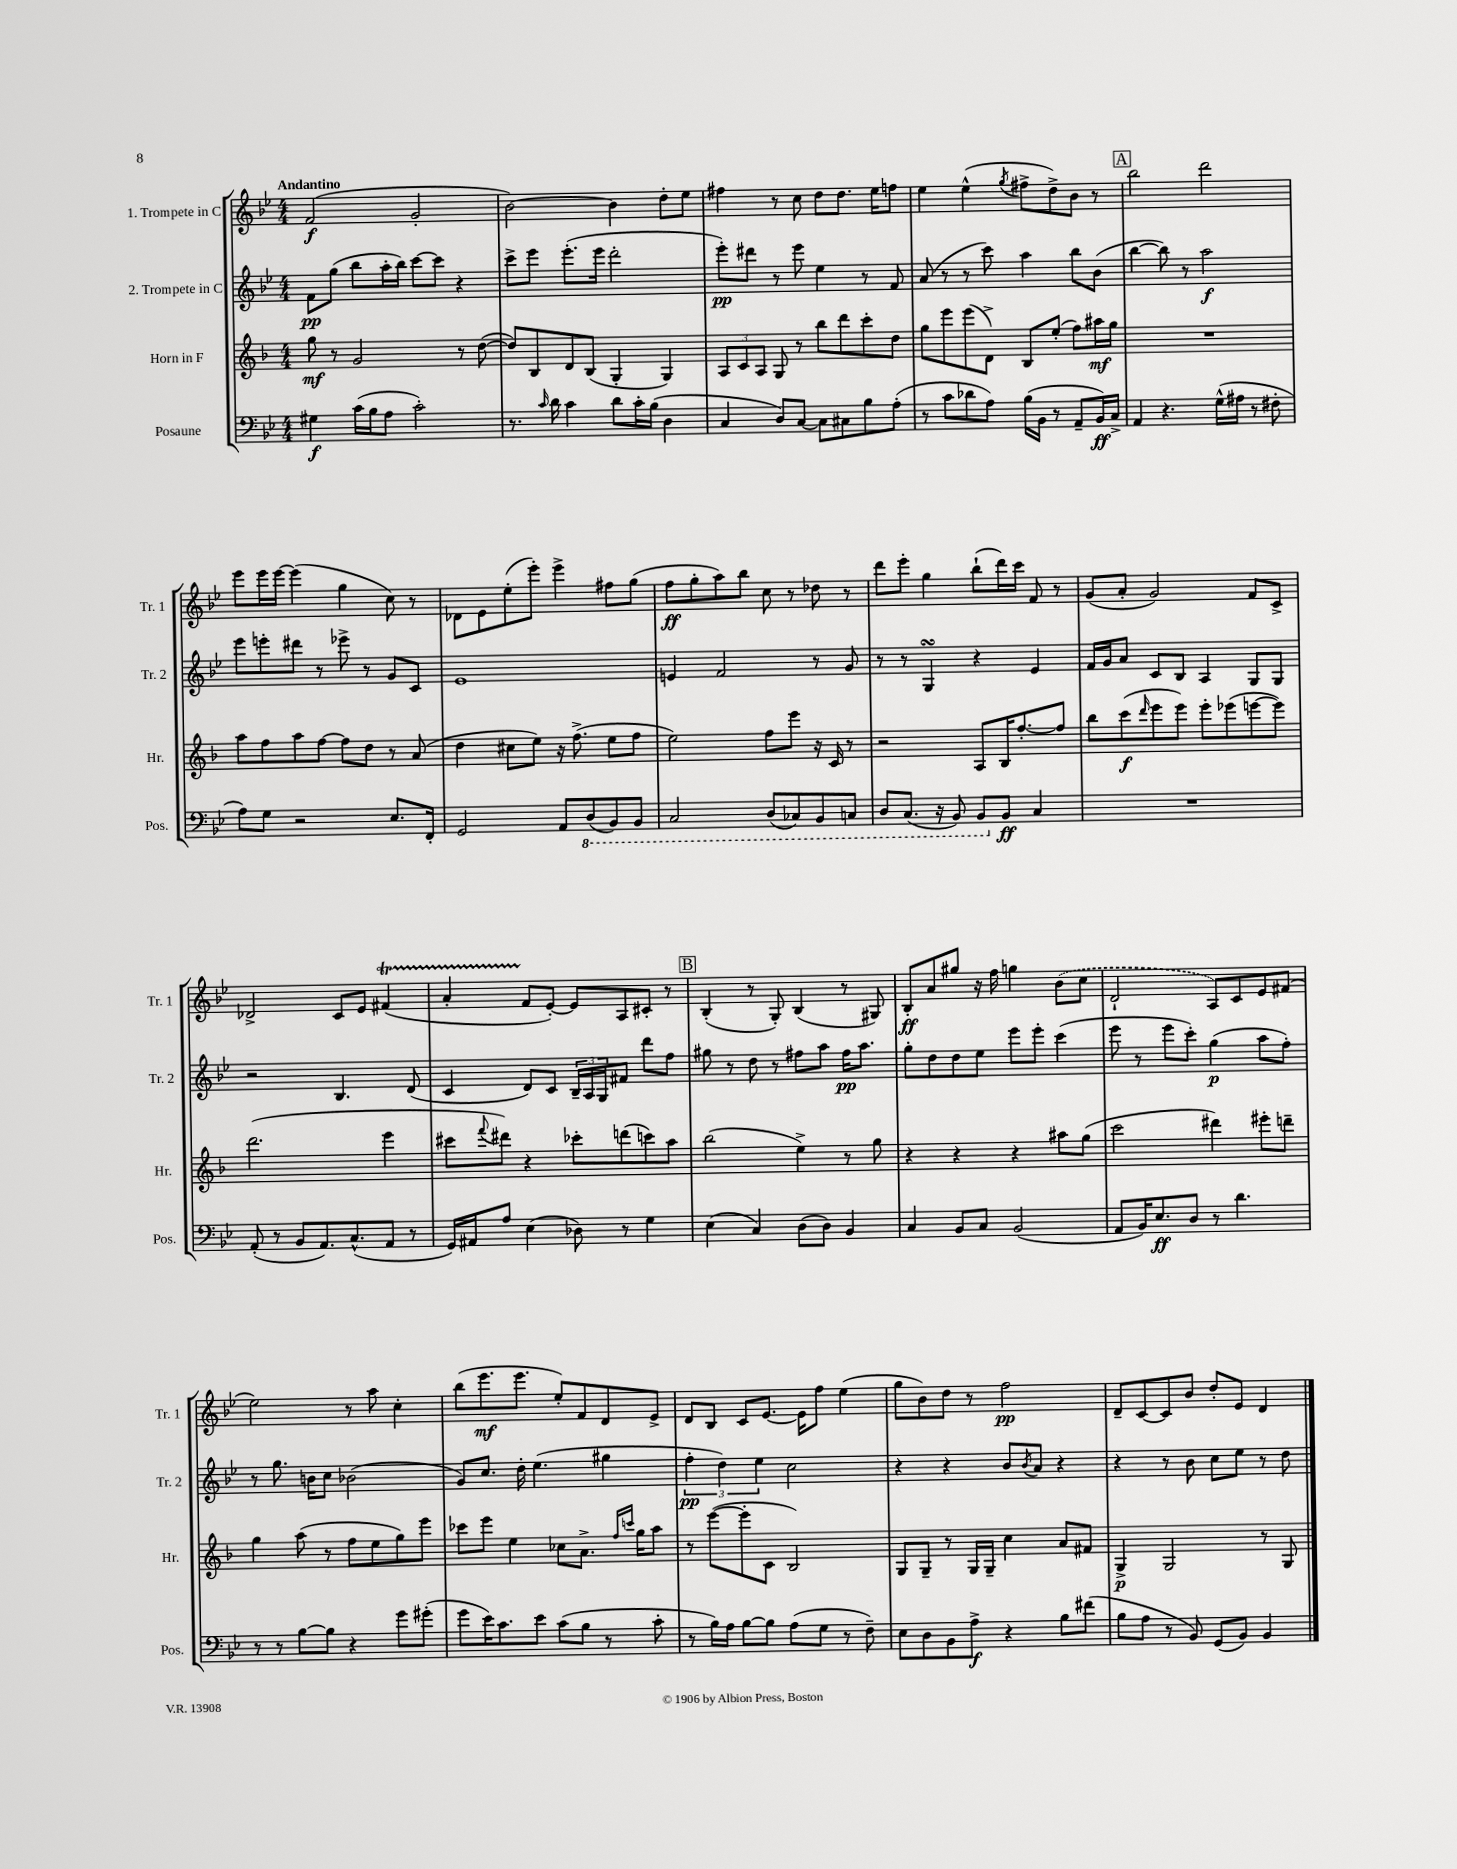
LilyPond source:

<<
\new StaffGroup <<
\new Staff = "s0" \with { instrumentName = "1. Trompete in C" shortInstrumentName = "Tr. 1" } {
    \clef treble \key bes \major \numericTimeSignature \time 4/4 \tempo "Andantino"
    f'2\f( g'2-. |
    bes'2~) bes'4 d''8-. ees''8 |
    fis''4 r8 c''8 d''8 d''8. ees''16 f''8 |
    ees''4 ees''4-^( \acciaccatura { g''8 } fis''8-> d''8->) bes'8 r8 |
    \mark \markup { \box "A" } bes''2 d'''2 |
    ees'''8 ees'''16 ees'''16~ ees'''4( g''4 c''8) r8 |
    des'8 ees'8 ees''8-.( ees'''8-.) ees'''4-> fis''8 g''8( |
    f''8\ff g''8-. a''8) bes''8 c''8 r8 des''8 r8 |
    d'''8 ees'''8-. g''4 bes''8-!( d'''16) c'''16 f'8 r8 |
    g'8( a'8-. g'2) f'8 c'8-> |
    des'2-> c'8 ees'8 fis'4\startTrillSpan( |
    a'4-. f'8\stopTrillSpan ees'8~-.) ees'8 a8 cis'8-. r8 |
    \mark \markup { \box "B" } bes4-.( r8 g8-.) bes4( r8 gis8) |
    bes8-.\ff a'8 gis''8 r16 f''16 g''4 \once \slurDashed bes'8( c''8 |
    d'2-! a8) c'8 ees'8 fis'8( |
    ees''2) r8 a''8 c''4-. |
    bes''8( ees'''8.\mf ees'''8. ees''8-.) f'8 d'8 ees'8-> |
    d'8 bes8 c'8 ees'8.~ ees'16 f''8 ees''4( |
    g''8 bes'8) d''8 r8 f''2\pp |
    d'8-- c'8~ c'8 bes'8 d''8-. ees'8 d'4 \bar "|." |
}
\new Staff = "s1" \with { instrumentName = "2. Trompete in C" shortInstrumentName = "Tr. 2" } {
    \clef treble \key bes \major \numericTimeSignature \time 4/4
    f'8\pp g''8( bes''8 a''16-. bes''16) c'''8~ c'''8 r4 |
    c'''8-> ees'''8 ees'''8.-.( ees'''16 d'''2-. |
    ees'''8-.\pp) dis'''8 r8 ees'''8 ees''4 r8 f'8 |
    a'8( r8 r8 c'''8) a''4 bes''8 bes'8( |
    \mark \markup { \box "A" } bes''4~ bes''8) r8 a''2\f |
    ees'''8 e'''8-. dis'''8 r8 ees'''8-> r8 g'8 c'8 |
    ees'1 |
    e'4 f'2 r8 g'8 |
    r8 r8 g4\turn r4 ees'4 |
    f'16 g'16 a'8 c'8 bes8 a4 g8 g8 |
    r2 bes4. d'8( |
    c'4 d'8) c'8 \tuplet 3/2 { bes16-- a16 g16 } fis'8 d'''8 f''8 |
    \mark \markup { \box "B" } gis''8 r8 d''8 r8 fis''8 a''8 fis''16\pp a''8. |
    g''8-. d''8 d''8 ees''8 ees'''8 ees'''8-. c'''4( |
    ees'''8 r8 ees'''8 c'''8-.) g''4\p( a''8 f''8-.) |
    r8 g''8. b'16 c''8 bes'2( |
    g'8) c''8. d''16-. ees''4.( gis''4 |
    \tuplet 3/2 { f''4-.\pp d''4) ees''4 } c''2 |
    r4 r4 bes'8 \acciaccatura { bes'8 } a'8 r4 |
    r4 r8 bes'8 c''8 ees''8 r8 d''8 \bar "|." |
}
\new Staff = "s2" \with { instrumentName = "Horn in F" shortInstrumentName = "Hr." } {
    \clef treble \key f \major \numericTimeSignature \time 4/4
    g''8\mf r8 g'2 r8 d''8~( |
    d''8) bes8 d'8 bes8( g4-. g4) |
    \tuplet 3/2 { a8 c'8 a8 } g8 r8 bes''8 d'''8 c'''8-. d''8 |
    g''8 e'''8 e'''8( d'8->) bes8 e''8-.( f''8) ais''16\mf g''16 |
    \mark \markup { \box "A" } R1 |
    a''8 f''8 a''8 f''8~ f''8 d''8 r8 a'8( |
    d''4 cis''8 e''8) r16 f''8.->( e''8 f''8 |
    e''2) f''8 e'''8 r16 c'16 r8 |
    r2 a8 bes16 f''8.~-. f''8 |
    bes''8 c'''8\f( \grace { d'''16 } e'''8 e'''8) e'''8-. ees'''8( e'''8~ e'''8) |
    d'''2.( e'''4 |
    cis'''8 \appoggiatura { f'''8 } dis'''8) r4 ces'''8-. d'''8( c'''8) a''8 |
    \mark \markup { \box "B" } bes''2( e''4->) r8 g''8 |
    r4 r4 r4 ais''8 g''8( |
    c'''2 dis'''4) eis'''8-. d'''8-- |
    g''4 a''8( r8 f''8 e''8 g''8) e'''8 |
    ces'''8 e'''8 e''4 ces''8 a'8.-> \grace { f''16 c'''16 } g''16 a''8 |
    r8 e'''8~( e'''8-. c'8 bes2) |
    g8 g8-- r8 g16 g16-- c''4 a'8 fis'8 |
    g4->\p g2 r8 g8 \bar "|." |
}
\new Staff = "s3" \with { instrumentName = "Posaune" shortInstrumentName = "Pos." } {
    \clef bass \key bes \major \numericTimeSignature \time 4/4
    gis4\f c'16( bes16 a8 c'2-.) |
    r8. \grace { c'16 } d'16 c'4 d'8 c'16-. bes16( d4 |
    c4 d8) c8~ c8 cis8 bes8 a8-.( |
    r8 c'8 des'8 a8) bes16( bes,16 r8 a,8-- bes,16\ff) c16-> |
    \mark \markup { \box "A" } a,4 r4. g16-^( ais16 r8 fis8-. |
    a8) g8 r2 ees8. f,16-. |
    g,2 a,8 \ottava #-1 d,8( bes,,8) bes,,8 |
    c,2 d,8( ces,8) bes,,8 c,8 |
    d,8 c,8.( r16 bes,,8) bes,,8 \ottava #0 bes,8\ff c4 |
    R1 |
    a,8-.( r8 bes,8 a,8.) c8.-^( a,8 r8 |
    g,16) ais,16 a8 ees4( des8) r8 g4 |
    \mark \markup { \box "B" } ees4( c4) d8( d8) bes,4 |
    c4 bes,8 c8 bes,2( |
    a,8 bes,16) ees8.\ff d8 r8 d'4. |
    r8 r8 bes8~ bes8 r4 g'8 gis'8-.( |
    g'8 ees'16) c'8. ees'8 c'8( bes8 r8 c'8-. |
    r8 bes16) a16 bes8~ bes8 a8( g8 r8 f8--) |
    ees8 d8 bes,8 a8->\f r4 bes8 fis'8( |
    bes8 a8 r8 bes,8) g,8( bes,8) bes,4 \bar "|." |
}
>>
>>
\layout { \context { \Score \remove "Bar_number_engraver" } }
